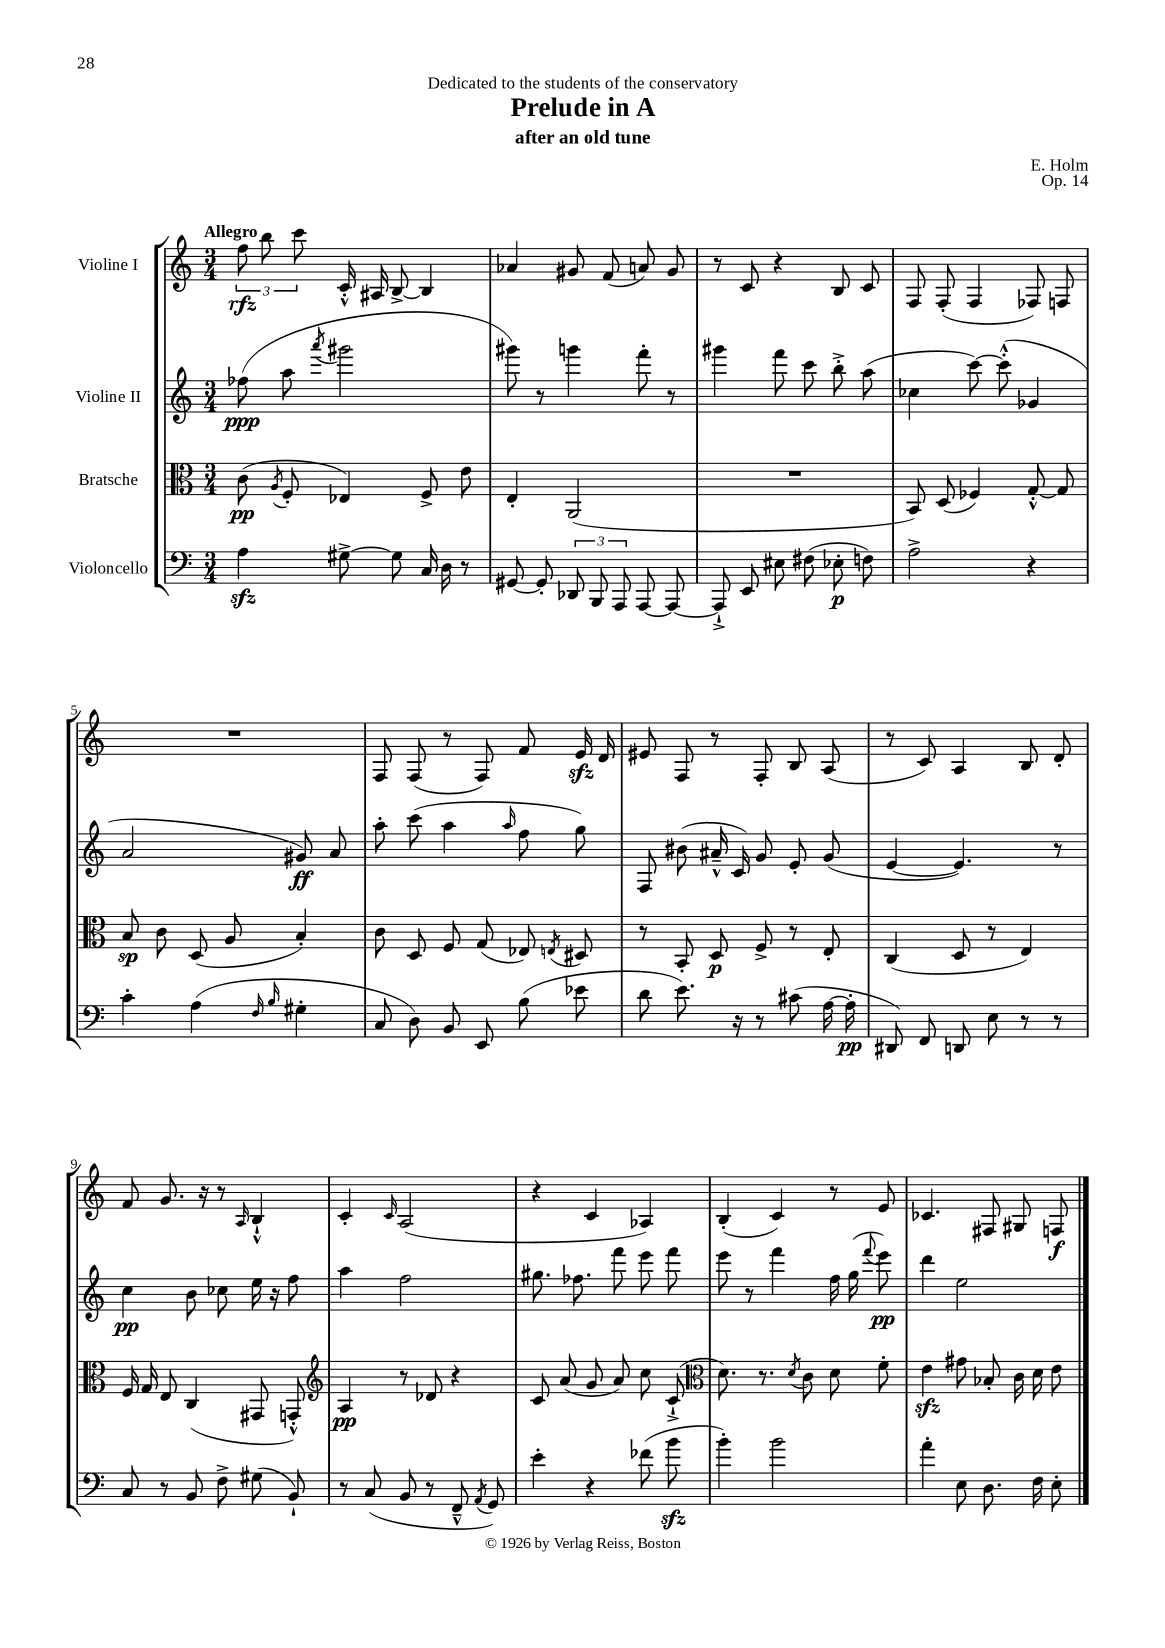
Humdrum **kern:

**kern	**dynam	**kern	**dynam	**kern	**dynam	**kern	**dynam
*part4	*part4	*part3	*part3	*part2	*part2	*part1	*part1
*staff4	*staff4	*staff3	*staff3	*staff2	*staff2	*staff1	*staff1
*I"Violoncello	*	*I"Bratsche	*	*I"Violine II	*	*I"Violine I	*
*clefF4	*	*clefC3	*	*clefG2	*	*clefG2	*
*k[]	*	*k[]	*	*k[]	*	*k[]	*
*M3/4	*	*M3/4	*	*M3/4	*	*M3/4	*
=1	=1	=1	=1	=1	=1	=1	=1
!	!	!	!	!	!	!LO:TX:a:B:t=Allegro	!
4Azz\	.	(8c\	pp	(8ff-X\	ppp	12ff\	rfz
.	.	.	.	.	.	12bb\	.
.	.	8qA/	.	.	.	.	.
.	.	8F'/	.	8aa\	.	.	.
.	.	.	.	.	.	12ccc\	.
.	.	.	.	8qaaa/	.	.	.
[8G#X^\	.	4E-X/)	.	2ggg#X\	.	16c'^^/	.
.	.	.	.	.	.	16A#X/	.
8G#\]	.	.	.	.	.	[8B^/	.
16C/	.	8F^/	.	.	.	4B/]	.
16D\	.	.	.	.	.	.	.
8r	.	8e\	.	.	.	.	.
=2	=2	=2	=2	=2	=2	=2	=2
[8GG#X/	.	4E'/	.	8ggg#X\)	.	4a-X/	.
8GG#'/]	.	.	.	8r	.	.	.
12DD-X/	.	(2AA/	.	4gggn\	.	8g#X/	.
12BBB/	.	.	.	.	.	.	.
.	.	.	.	.	.	(8f/	.
12AAA/	.	.	.	.	.	.	.
[8AAA/	.	.	.	8fff'\	.	8an/)	.
8AAA/_	.	.	.	8r	.	8g#/	.
=3	=3	=3	=3	=3	=3	=3	=3
8AAA`^/]	.	2.r	.	4ggg#X\	.	8r	.
8EE/	.	.	.	.	.	8c/	.
8E#X\	.	.	.	8fff\	.	4r	.
(8F#X\	.	.	.	8ccc\	.	.	.
8E-X'\	p	.	.	8bb'^\	.	8B/	.
8Fn\)	.	.	.	(8aa\	.	8c/	.
=4	=4	=4	=4	=4	=4	=4	=4
2A^\	.	8BB/)	.	4cc-X\	.	8F/	.
.	.	(8D/	.	.	.	(8F'/	.
.	.	4F-X/)	.	[8ccc\)	.	4F/	.
.	.	.	.	(8ccc'^^\]	.	.	.
4r	.	[8G'^^/	.	4g-X/	.	8F-X/)	.
.	.	8G/]	.	.	.	8Fn/	.
!!LO:LB:g=z
=5	=5	=5	=5	=5	=5	=5	=5
4c'\	.	8B/	sp	2a/	.	2.r	.
.	.	8c\	.	.	.	.	.
(4A\	.	(8D/	.	.	.	.	.
.	.	8A/	.	.	.	.	.
16qqF/	.	.	.	.	.	.	.
16qqB/	.	.	.	.	.	.	.
4G#X'\	.	4B'/)	.	8g#X/)	ff	.	.
.	.	.	.	8a/	.	.	.
=6	=6	=6	=6	=6	=6	=6	=6
8C/	.	8c\	.	8aa'\	.	8F/	.
8D\)	.	8D/	.	(8ccc\	.	(8F/	.
8BB/	.	8F/	.	4aa\	.	8r	.
8EE/	.	(8G/	.	.	.	8F/)	.
.	.	.	.	16qqaa/	.	.	.
(8B\	.	8E-X/)	.	8ff\	.	8f/	.
.	.	8qEn/	.	.	.	.	.
8e-X\	.	8D#X/	.	8gg\)	.	16ezz/	.
.	.	.	.	.	.	16d/	.
=7	=7	=7	=7	=7	=7	=7	=7
8d\	.	8r	.	8F/	.	8e#X/	.
8.e\)	.	8BB'/	.	(8b#X\	.	8F/	.
.	.	8D/	p	16a#X~^^/	.	8r	.
16r	.	.	.	16c/)	.	.	.
8r	.	8F^/	.	8g/	.	8F'/	.
(8c#X\	.	8r	.	8e'/	.	8B/	.
[16A\	.	8E'/	.	(8g/	.	(8A/	.
16A'\]	pp	.	.	.	.	.	.
=8	=8	=8	=8	=8	=8	=8	=8
8DD#X/)	.	(4C/	.	[4e/	.	8r	.
8FF/	.	.	.	.	.	8c/)	.
8DDn/	.	8D/	.	4.e/])	.	4A/	.
8E\	.	8r	.	.	.	.	.
8r	.	4E/)	.	.	.	8B/	.
8r	.	.	.	8r	.	8d'/	.
!!LO:LB:g=z
=9	=9	=9	=9	=9	=9	=9	=9
8C/	.	16F/	.	4cc\	pp	8f/	.
.	.	16G/	.	.	.	.	.
8r	.	8E/	.	.	.	8.g/	.
8BB/	.	(4C/	.	8b\	.	.	.
.	.	.	.	.	.	16r	.
8F^\	.	.	.	8cc-X\	.	8r	.
.	.	.	.	.	.	16qqA/	.
(8G#X\	.	8GG#X/	.	16ee\	.	4B`^^/	.
.	.	.	.	16r	.	.	.
8BB`/)	.	8GGn'^^/)	.	8ff\	.	.	.
=10	=10	=10	=10	=10	=10	=10	=10
*	*	*clefG2	*	*	*	*	*
8r	.	4A/	pp	4aa\	.	4c'/	.
(8C/	.	.	.	.	.	.	.
.	.	.	.	.	.	16qqc/	.
8BB/	.	8r	.	2ff\	.	(2A/	.
8r	.	8d-X/	.	.	.	.	.
8FF~^^/	.	4r	.	.	.	.	.
8qAA/	.	.	.	.	.	.	.
8GG/)	.	.	.	.	.	.	.
=11	=11	=11	=11	=11	=11	=11	=11
4e'\	.	8c/	.	8.gg#X\	.	4r	.
.	.	(8a/	.	.	.	.	.
.	.	.	.	8.ff-X\	.	.	.
4r	.	8g/	.	.	.	4c/	.
.	.	8a/)	.	8fff\	.	.	.
(8f-X\	.	8cc\	.	8eee\	.	4A-X/)	.
8bzz\	.	(8c`^/	.	8fff\	.	.	.
=12	=12	=12	=12	=12	=12	=12	=12
*	*	*clefC3	*	*	*	*	*
4b'\)	.	8.d\)	.	8eee\	.	(4B'/	.
.	.	.	.	8r	.	.	.
.	.	8.r	.	.	.	.	.
2b\	.	.	.	4fff\	.	4c/)	.
.	.	8qd/	.	.	.	.	.
.	.	8c\	.	.	.	.	.
.	.	8d\	.	16ff\	.	8r	.
.	.	.	.	(16gg\	.	.	.
.	.	.	.	8qqfff/	.	.	.
.	.	8f'\	.	8eee\)	pp	8e/	.
=13	=13	=13	=13	=13	=13	=13	=13
4a'\	.	4ezz\	.	4ddd\	.	4.c-X/	.
8E\	.	8g#X\	.	2ee\	.	.	.
8.D\	.	8B-X'/	.	.	.	8F#X/	.
.	.	16c\	.	.	.	8G#X/	.
16F\	.	16d\	.	.	.	.	.
8E'\	.	8e\	.	.	.	8Fn/	f
==	==	==	==	==	==	==	==
*-	*-	*-	*-	*-	*-	*-	*-
